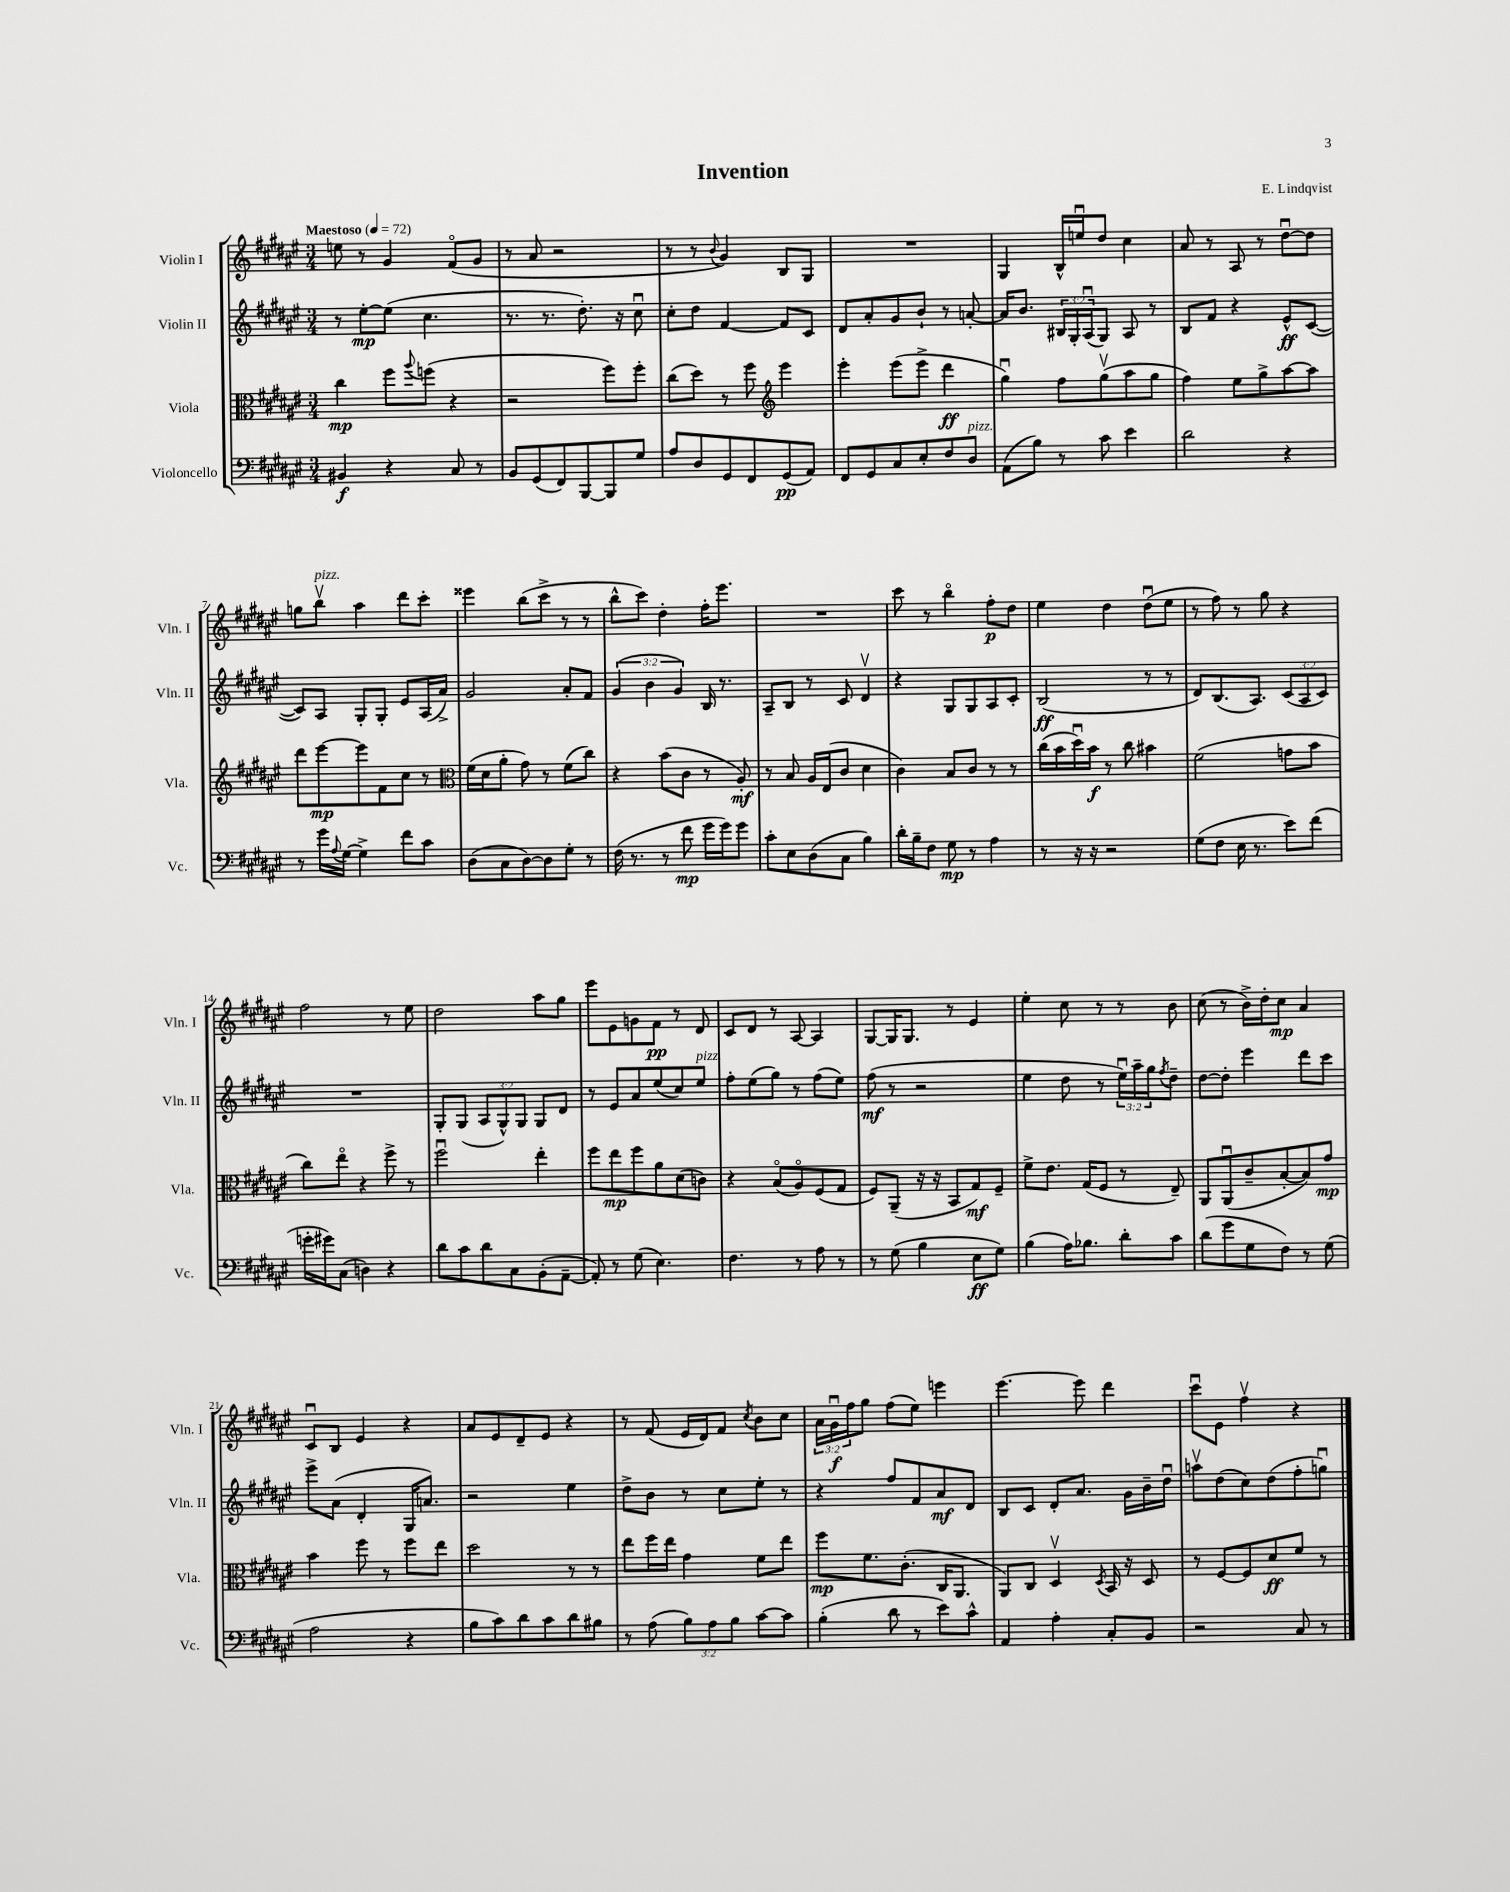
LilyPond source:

\header { title = "Invention" composer = "E. Lindqvist" }
<<
\new StaffGroup <<
\new Staff = "s0" \with { instrumentName = "Violin I" shortInstrumentName = "Vln. I" } {
    \clef treble \key fis \major \numericTimeSignature \time 3/4 \override Staff.TupletNumber.text = #tuplet-number::calc-fraction-text \tempo "Maestoso" 4 = 72
    e''8 r8 gis'4 fis'8\flageolet( gis'8 |
    r8 ais'8 r2 |
    r8 r8 \appoggiatura { b'8 } gis'4) b8 gis8 |
    R2. |
    gis4 b16-^ e''16\downbow dis''8 cis''4 |
    ais'8 r8 ais8 r8 dis''8~\downbow dis''8 |
    g''8 b''8\upbow^\markup { \italic "pizz." } ais''4 dis'''8 cis'''8-. |
    eisis'''4 b''8( cis'''8-> r8 r8 |
    b''8-^ cis'''8) dis''4-. fis''16-. eis'''8. |
    R2. |
    cis'''8 r8 b''4\flageolet fis''8-.\p dis''8 |
    eis''4 dis''4 dis''8\downbow( eis''8 |
    r8 fis''8) r8 gis''8 r4 |
    fis''2 r8 eis''8 |
    dis''2 ais''8 gis''8 |
    eis'''8 eis'8 g'8 fis'8\pp r8 dis'8 |
    cis'8 dis'8 r8 ais8~ ais4 |
    gis8~ gis16 gis8. r8 eis'4 |
    eis''4-. cis''8 r8 r8 b'8 |
    cis''8( r8 b'16->) dis''16-. cis''8\mp ais'4 |
    cis'8\downbow b8 eis'4 r4 |
    ais'8 eis'8 dis'8-- eis'8 r4 |
    r8 fis'8( eis'16 dis'16) fis'8 \acciaccatura { cis''8 } b'8 cis''8 |
    \tuplet 3/2 { ais'16 gis'16\downbow\f fis''16 } gis''8 fis''8( eis''8) e'''4 |
    eis'''4.~ eis'''8 dis'''4 |
    cis'''8\downbow eis'8 fis''4\upbow r4 \bar "|." |
}
\new Staff = "s1" \with { instrumentName = "Violin II" shortInstrumentName = "Vln. II" } {
    \clef treble \key fis \major \numericTimeSignature \time 3/4 \override Staff.TupletNumber.text = #tuplet-number::calc-fraction-text
    r8 eis''8~-.\mp eis''8( cis''4. |
    r8. r8. dis''8.-.) r16 cis''8\downbow |
    cis''8-. dis''8 fis'4~ fis'8 cis'8 |
    dis'8 ais'8-. gis'8 b'8-! r8 a'8~-. |
    a'16 b'8. \tuplet 3/2 { bis16 gis16-. ais16\downbow( } gis8) ais8 r8 |
    b8 fis'8 r4 eis'8-^\ff cis'8~( |
    cis'8) ais8 gis8-. gis8-. eis'8 ais16( ais'16->) |
    gis'2 ais'8-. fis'8 |
    \tuplet 3/2 { gis'4( b'4 gis'4) } b16 r8. |
    ais8-- b8 r8 cis'8 dis'4\upbow |
    r4 gis8 gis8 ais8 cis'8-. |
    b2\ff( r8 r8 |
    dis'8) b8.( ais8.) \tuplet 3/2 { cis'8( ais8 cis'8) } |
    R2. |
    gis8-. gis8( \tuplet 3/2 { ais8 gis8-^) gis8 } gis8 dis'8 |
    r8 eis'8 ais'8 eis''8( cis''8) eis''8^\markup { \italic "pizz." } |
    fis''8-. eis''8( gis''8) r8 fis''8( eis''8) |
    fis''8\mf( r8 r2 |
    eis''4 dis''8 r8 \tuplet 3/2 { eis''16\downbow) ais''16-- gis''16 } \acciaccatura { fis''8 } dis''8-- |
    dis''8~ dis''8-. eis'''4 dis'''8 cis'''8 |
    eis'''8-> ais'8( dis'4-. gis16 a'8.) |
    r2 eis''4 |
    dis''8-> b'8 r8 cis''8 eis''8-. r8 |
    r4 fis''8 fis'8 ais'8\mf dis'8 |
    b8 cis'8 dis'8-. ais'8. gis'16 b'16-- dis''16\downbow |
    a''8\upbow dis''8( cis''8) dis''8( fis''8-. g''8\downbow) \bar "|." |
}
\new Staff = "s2" \with { instrumentName = "Viola" shortInstrumentName = "Vla." } {
    \clef alto \key fis \major \numericTimeSignature \time 3/4
    cis''4\mp fis''8 \appoggiatura { ais''8 } f''8( r4 |
    r2 fis''8) fis''8-. |
    cis''8( dis''8) r8 fis''8 \clef treble eis'''4 |
    eis'''4-. eis'''8( eis'''8-> dis'''4\ff |
    gis''4\downbow) fis''8 gis''8\upbow( ais''8 gis''8 |
    fis''4) eis''8 gis''8-> ais''8~ ais''8 |
    dis'''8 eis'''8~\mp eis'''8 fis'8 cis''8 r8 |
    \clef alto fis'16( dis'16 ais'8-. gis'8) r8 fis'8( cis''8) |
    r4 b'8( cis'8 r8 ais8-.\mf) |
    r8 b8 ais16 eis16( cis'8 dis'4 |
    cis'4) b8 cis'8 r8 r8 |
    cis''16( b'16 dis''16\downbow) b'16\f r8 cis''8 bis'4 |
    fis'2( g'8 b'8 |
    cis''8) eis''8\flageolet r4 fis''8-> r8 |
    fis''2\downbow eis''4-. |
    fis''8 eis''8\mp fis''8 ais'8 dis'8( c'8) |
    r4 b8\flageolet( ais8\flageolet) fis8( gis8 |
    fis8) ais,8--( r16 r16 b,8 gis8\mf) fis8-- |
    fis'8-> eis'8. gis16( fis8 r8 eis8--) |
    ais,8 ais,8\downbow( cis'8-- b8~-. b8) gis'8\mp |
    b'4 fis''8 r8 fis''8 eis''8 |
    dis''2 r8 r8 |
    eis''8 fis''16 eis''16 gis'4 fis'8 eis''8 |
    fis''8\mp fis'8. cis'8.-.( cis16 ais,8. |
    ais,8) cis8 dis4\upbow \acciaccatura { dis8 } b,16 r16 dis8 |
    r8 fis8~ fis8 dis'8\ff fis'8 r8 \bar "|." |
}
\new Staff = "s3" \with { instrumentName = "Violoncello" shortInstrumentName = "Vc." } {
    \clef bass \key fis \major \numericTimeSignature \time 3/4 \override Staff.TupletNumber.text = #tuplet-number::calc-fraction-text
    bis,4\f r4 cis8 r8 |
    b,8 gis,8( fis,8) b,,8~ b,,8 gis8 |
    ais8 dis8 gis,8 fis,8 gis,8\pp( ais,8) |
    fis,8 gis,8 cis8 eis8-. fis8 dis8^\markup { \italic "pizz." } |
    ais,8( b8) r8 cis'8 eis'4 |
    dis'2 r4 |
    r8 gis'16 \appoggiatura { ais8 } gis16~ gis4-> fis'8 cis'8 |
    dis8( cis8 dis8~) dis8 gis8-. r8 |
    fis16( r8. r8 fis'8\mp gis'16 gis'16) gis'8 |
    cis'8-. eis8 dis8( cis8 b4) |
    dis'16-. b16-- fis8 gis8\mp r8 ais4 |
    r8 r16 r16 r2 |
    gis8( fis8 eis16 r8. eis'8) fis'8( |
    g'16-. gis'16) cis8( d4) r4 |
    dis'8 cis'8 dis'8 cis8 b,8-.( ais,8~-- |
    ais,8-.) r8 gis8( eis4.) |
    fis4. r8 ais8 r8 |
    r8 gis8( b4 eis8\ff gis8) |
    b4( ais16) bes8. dis'8-. cis'8 |
    dis'8( gis'8 gis8 fis8) r8 gis8( |
    ais2 r4 |
    b8 cis'8) dis'8 cis'8 dis'8 bis8 |
    r8 ais8( \tuplet 3/2 { b8) ais8 b8 } cis'8~ cis'8 |
    b4-.( dis'8 r8 eis'8) cis'8-^ |
    ais,4 ais4-. cis8-. b,8 |
    r2 cis8 r8 \bar "|." |
}
>>
>>
